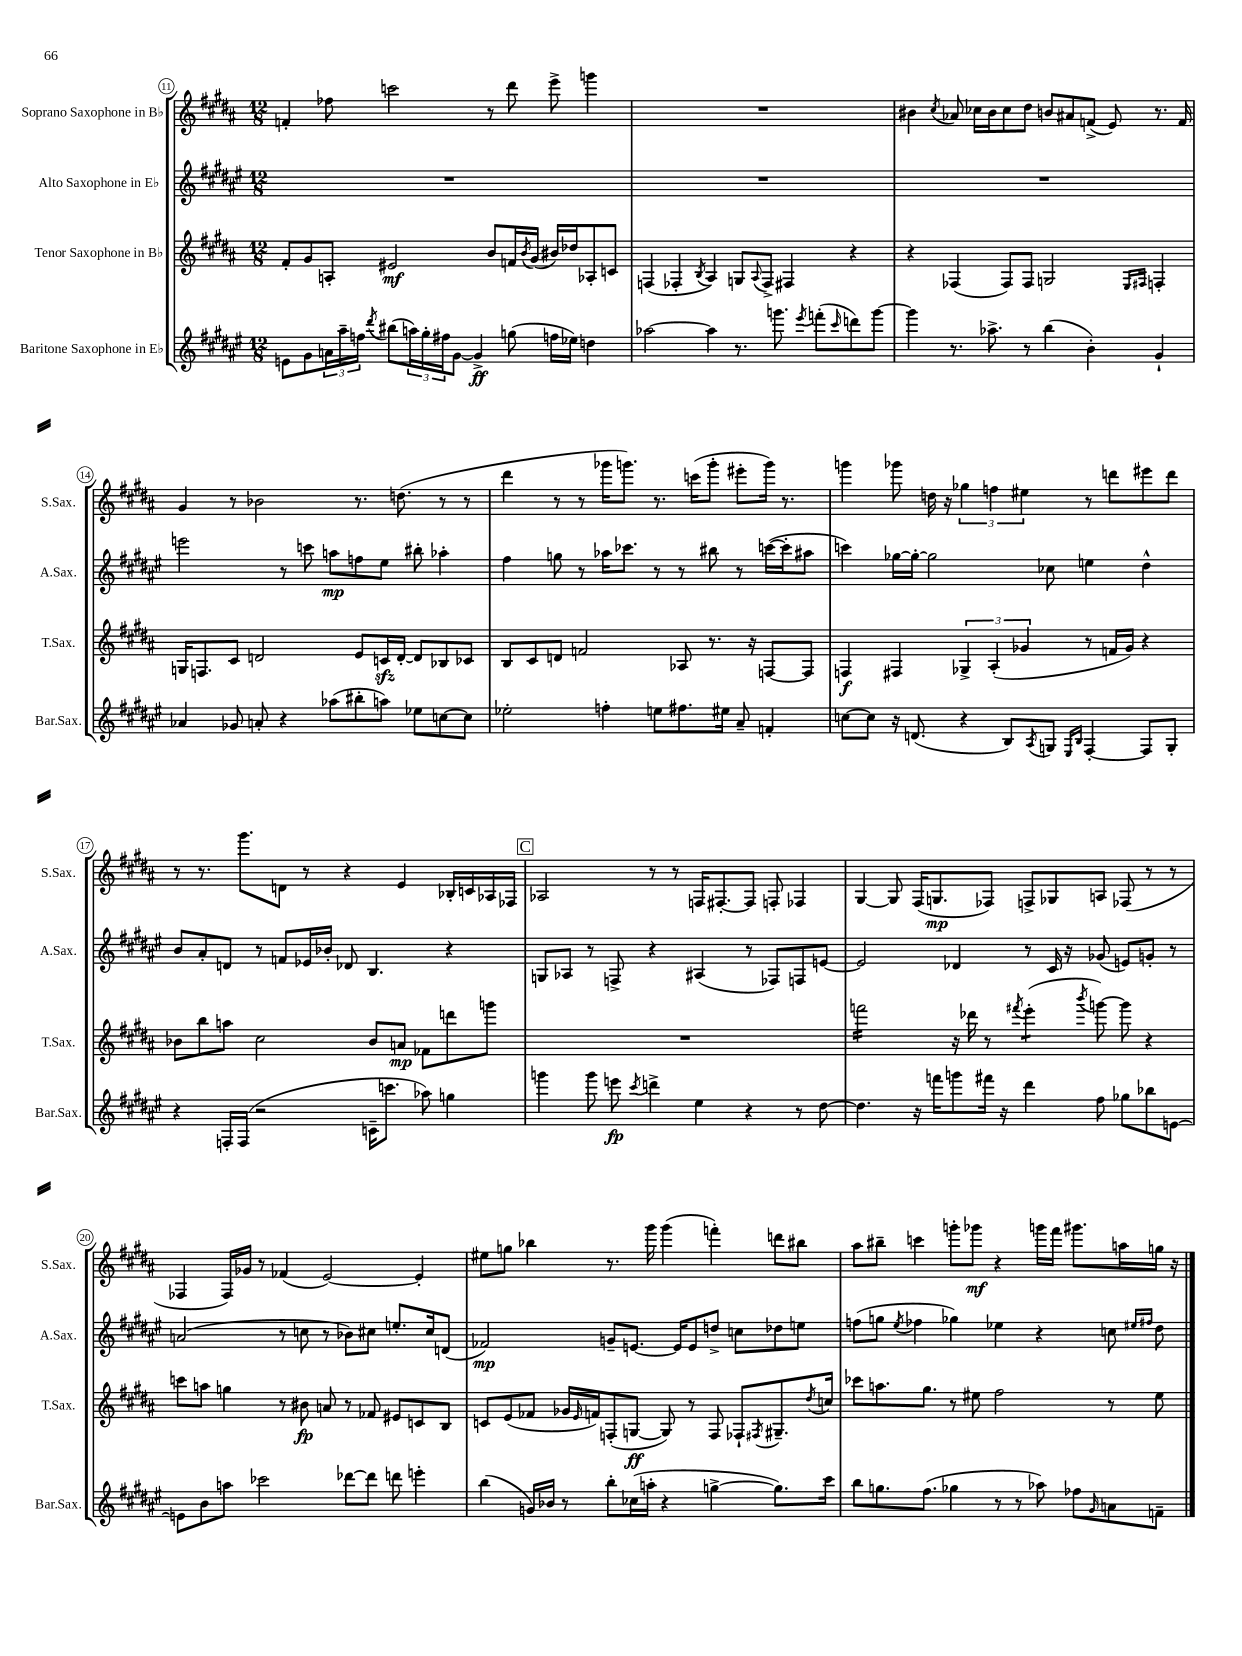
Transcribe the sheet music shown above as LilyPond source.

<<
\new StaffGroup <<
\new Staff = "s0" \with { instrumentName = "Soprano Saxophone in Bb" shortInstrumentName = "S.Sax." } {
    \clef treble \key b \major \numericTimeSignature \time 12/8
    f'4-. fes''8 c'''2 r8 dis'''8 e'''8-> g'''4 |
    R1. |
    bis'4 \acciaccatura { cis''8 } aes'8 ces''16 bis'16 ces''8 dis''8 b'8 ais'8 f'8->( e'8) r8. f'16 |
    gis'4 r8 bes'2 r8. d''8.( r8 r8 |
    dis'''4 r8 r8 ges'''16 g'''8.) r8. c'''16( g'''8-. eis'''8-. g'''16) r8. |
    g'''4 ges'''8 d''16 r16 \tuplet 3/2 { ges''4 f''4 eis''4 } r8 d'''8 eis'''8 d'''8 |
    r8 r8. gis'''8. d'8 r8 r4 e'4 bes16-. c'16 aes16 fes16 |
    \mark \markup { \box "C" } aes2 r8 r8 f16 fis8.~-. fis8 f8-. fes4 |
    gis4~ gis8 fis16( g8.\mp fes8) f8-> ges8 a8 fes8( r8 r8 |
    fes4 fes16) ges'16 r8 fes'4( e'2~) e'4-. |
    eis''8 g''8 bes''4 r8. gis'''16 gis'''4( f'''4-.) d'''8 bis''8 |
    ais''8 bis''8-- c'''4 g'''8-. ges'''8\mf r4 g'''16 fis'''16 gis'''8. a''16 g''16 r16 \bar "|." |
}
\new Staff = "s1" \with { instrumentName = "Alto Saxophone in Eb" shortInstrumentName = "A.Sax." } {
    \clef treble \key fis \major \numericTimeSignature \time 12/8
    R1. |
    R1. |
    R1. |
    e'''2 r8 c'''8 a''8\mp f''8 eis''8 bis''8-. aes''4-. |
    fis''4 g''8 r8 aes''16 ces'''8. r8 r8 bis''8 r8 c'''16~( c'''16-. ais''8 |
    c'''4) ges''16~ ges''16~-. ges''2 ces''8 e''4 dis''4-^ |
    b'8 ais'8-. d'8 r8 f'8 ees'16 bes'16-. des'8 b4. r4 |
    \mark \markup { \box "C" } g8 aes8 r8 f8-> r4 ais4( r8 fes8) f8 e'8~ |
    e'2 des'4 r8 cis'16 r16 ges'8( e'8) g'8-. r8 |
    a'2( r8 c''8 r8 bes'8) cis''8 e''8.-. cis''16 d'8( |
    fes'2\mp) g'8-- e'8.~ e'16 e'8 d''8-> c''8 des''8 e''8 |
    f''8( g''8 \acciaccatura { eis''8 } fes''4 ges''4) ees''4 r4 c''8 \grace { eis''16 fis''16 } dis''8 \bar "|." |
}
\new Staff = "s2" \with { instrumentName = "Tenor Saxophone in Bb" shortInstrumentName = "T.Sax." } {
    \clef treble \key b \major \numericTimeSignature \time 12/8
    fis'8-. gis'8 a8-. eis'2\mf b'8 f'16 \acciaccatura { b'8 } gis'16( bis'16) des''16 aes8-. c'8 |
    f4( fes4-. \acciaccatura { b8 } ais4) g8 \appoggiatura { ais8 } fes8-> fis4 r4 |
    r4 fes4( fes8) fes8 g2 \grace { e16 fis16 } f4-. |
    g16 f8. cis'8 d'2 e'8 c'16\sfz d'16~-. d'8 bes8 ces'8 |
    b8 cis'8 d'8 f'2 aes8 r8. r16 f8~ f8 |
    f4\f fis4 \tuplet 3/2 { ges4-> ais4-.( ges'4 } r8 f'16 ges'16) r4 |
    bes'8 b''8 a''8 cis''2 bes'8 a'8\mp fes'8 d'''8 g'''8 |
    \mark \markup { \box "C" } R1. |
    f'''2:16 r16 des'''16 r8 \acciaccatura { fis'''8 } e'''4:8-.( \acciaccatura { b'''8 } g'''8~) g'''8 r4 |
    c'''8 a''8 g''4 r8 bis'8\fp a'8 r8 fes'8 eis'8 c'8 b8 |
    c'8 e'8( fes'8 ges'16 \grace { e'16 } f'16) f8-.( g8~\ff g8) r8 f8 fes8-! \acciaccatura { fis8 } gis8.-- \acciaccatura { dis''8 } c''16 |
    ces'''8 a''8. gis''8. r8 eis''8 fis''2 r8 eis''8 \bar "|." |
}
\new Staff = "s3" \with { instrumentName = "Baritone Saxophone in Eb" shortInstrumentName = "Bar.Sax." } {
    \clef treble \key fis \major \numericTimeSignature \time 12/8
    e'8 gis'8 \tuplet 3/2 { a'16 ais''16-- f''16 } \acciaccatura { dis'''8 } bis''8( \tuplet 3/2 { a''16) gis''16-. fis''16 } gis'8~ gis'4->\ff g''8( f''16 ees''16) d''4 |
    aes''2~ aes''4 r8. g'''8. \acciaccatura { eis'''8 } f'''8-.( \grace { cis'''16 } d'''8) g'''8~ |
    g'''4 r8. aes''8.-> r8 b''4( b'4-.) gis'4-! |
    aes'4 ges'8 a'8-. r4 aes''8( bis''8-. a''8) ees''8 c''8~ c''8 |
    ees''2-. f''4-. e''8 fis''8. eis''16 ais'8-- f'4-. |
    c''8~ c''8 r16 d'8.( r4 b8) \acciaccatura { ais8 } g8 \grace { eis16 b16 } fis4~-. fis8 g8-. |
    r4 f16-. f16( r2 c'16-- c'''8. aes''8) g''4 |
    \mark \markup { \box "C" } g'''4 g'''8 e'''8\fp \acciaccatura { cis'''8 } d'''4-> eis''4 r4 r8 dis''8~ |
    dis''4. r16 f'''16 g'''8 fis'''16 r16 dis'''4 fis''8 ges''8 bes''8 e'8~ |
    e'8 b'8 a''8 ces'''2 des'''8~ des'''8 d'''8 e'''4-. |
    b''4( g'16) bes'16 r8 b''8-. ces''16( a''16-. r4 g''4~-> g''8.) cis'''16 |
    b''8 g''8. fis''8.( ges''4 r8 r8 aes''8) fes''8 \grace { gis'16 } a'8 f'8-- \bar "|." |
}
>>
>>
\layout { \context { \Score currentBarNumber = #11 \override BarNumber.stencil = #(make-stencil-circler 0.1 0.3 ly:text-interface::print) } }
